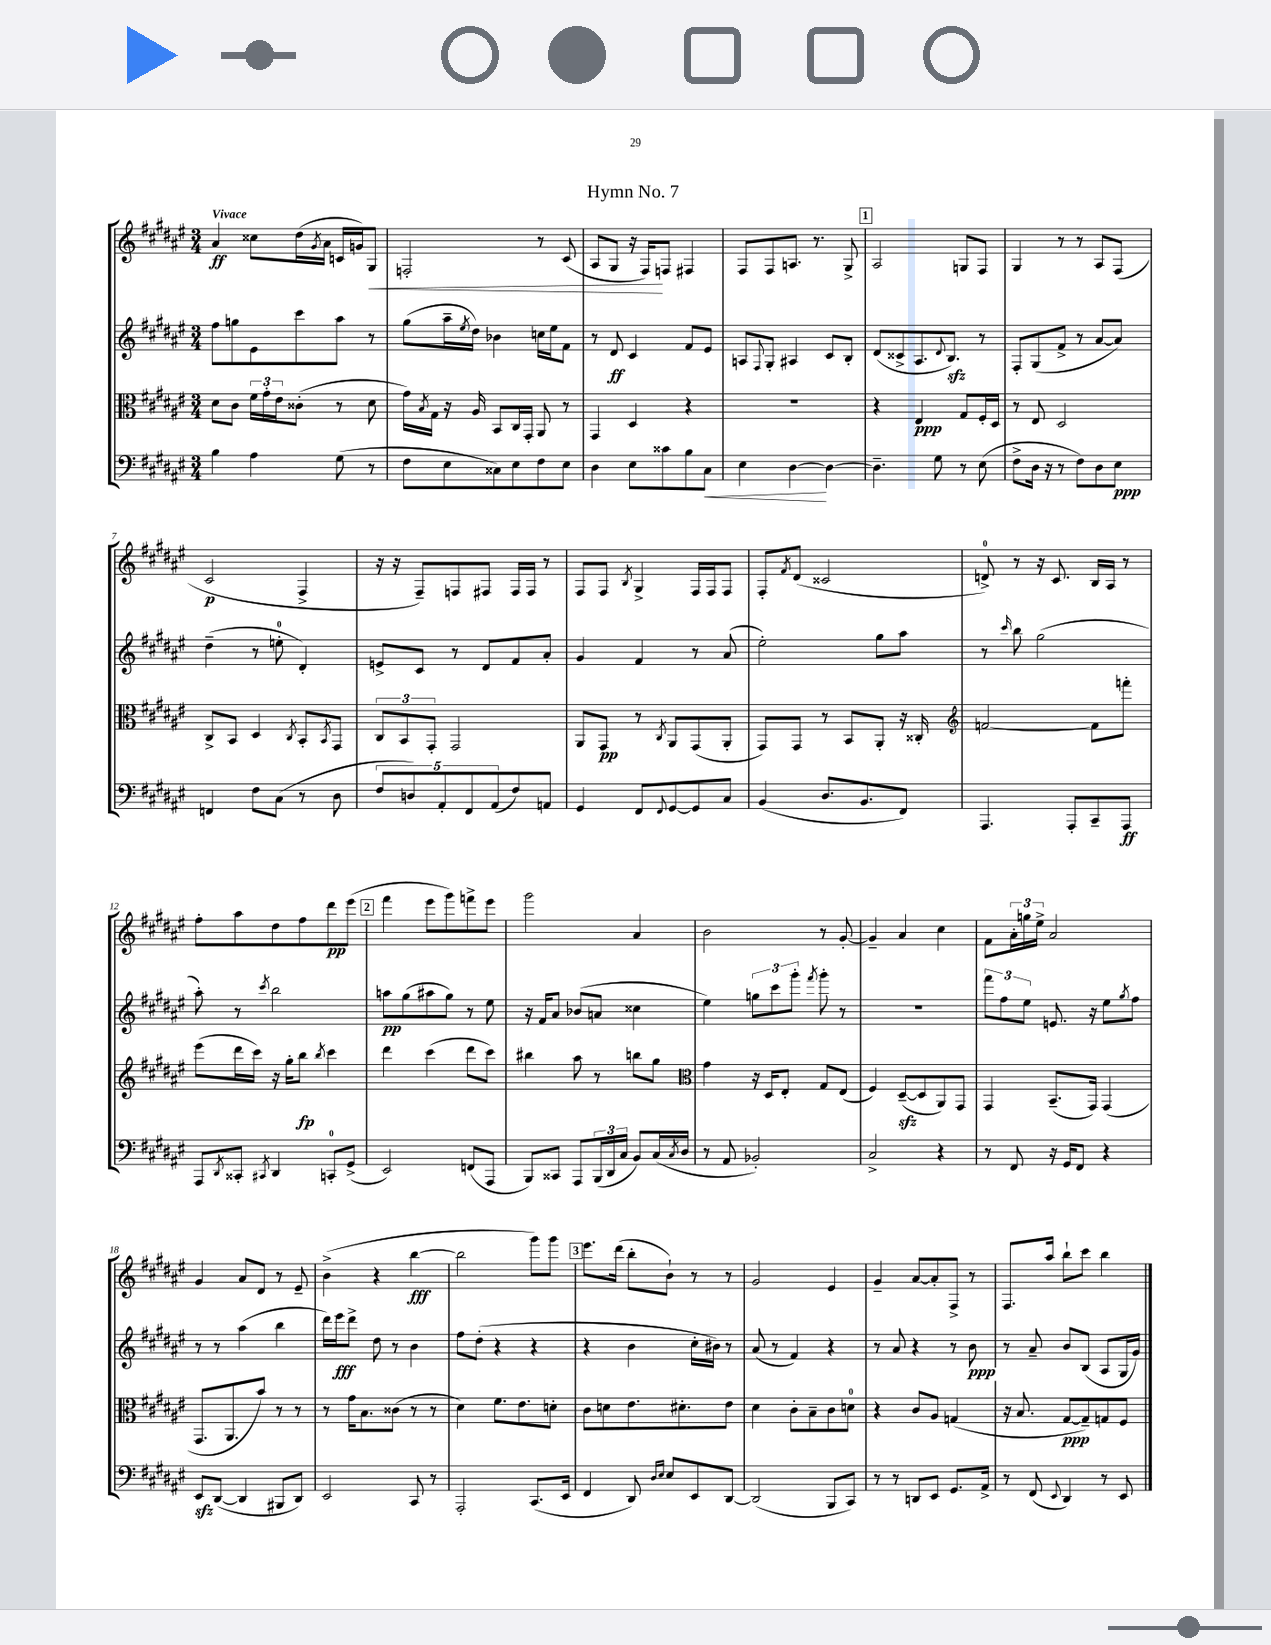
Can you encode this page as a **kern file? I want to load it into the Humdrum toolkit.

**kern	**kern	**kern	**kern
*staff4	*staff3	*staff2	*staff1
*clefF4	*clefC3	*clefG2	*clefG2
*k[f#c#g#d#a#e#]	*k[f#c#g#d#a#e#]	*k[f#c#g#d#a#e#]	*k[f#c#g#d#a#e#]
*M3/4	*M3/4	*M3/4	*M3/4
4B\	8d#\L	8ff#\L	4a#/
.	8c#\J	8gg\	.
4A#\	24f#\LL	8e#\	8cc##\L
.	24g#'\	.	.
.	24e#\J	.	.
.	(8c##'\J	8ccc#\	(16dd#\L
.	.	.	8qg#/
.	.	.	16a#\JJ
(8G#\	8r	8aa#\J	16c/LL
.	.	.	16g/J)
8r	8d#\	8r	8G#/J
=	=	=	=
8F#\L	16g#\LL)	(8gg#\L	2F'/
.	8qB/	.	.
.	16G#\JJ	.	.
8E#\	16r	16aa#~\L	.
.	.	8qee#/	.
.	16A#/	16dd#\JJ)	.
8C##\)	8BB/L	4b-\	.
8E#\	16C#/L	.	.
.	16GG#'/JJ	.	.
8F#\	8AA#/	16cc\LL	8r
.	.	16ee#\J	.
8E#\J	8r	8f#\J	(8c#/
=	=	=	=
4D#\	4GG#/	8r	8A#/L
.	.	8d#/	8G#/J
8E#\L	4D#/	4c#/	16r
.	.	.	16F#/LK)
8c##\	.	.	8F/J
8B\	4r	8f#/L	4F#/
8C#\J	.	8e#/J	.
=	=	=	=
4E#\	2.r	8A/L	8F#/L
.	.	8qqF#/	.
.	.	8G#'/J	8F#/
[4D#\	.	4A#/	8.A/J
.	.	.	8.r
4D#\_	.	8c#/L	.
.	.	8B'/J	8G#^/
=	=	=	=
4.D#~\]	4r	(8d#/L	2A#/
.	.	8c##^/	.
.	4E#/	8.A#/	.
8G#\	.	.	.
.	.	8qqd#/	.
.	.	8.B/J)	.
8r	8G#/L	.	8G/L
(8E#\	16F#'/L	8r	8F#/J
.	16D#/JJ	.	.
=	=	=	=
8F#^\L	8r	8F#'/L	4G#/
16D#\Jk	8E#/	(8G#/	.
16r	.	.	.
8r	2D#/	8f#^/J	8r
8F#\L)	.	8r	8r
8D#\	.	[8a#/L	8A#/L
8E#\J	.	8a#/]J)	(8F#/J
=	=	=	=
4FF/	8C#^/L	(4dd#~\	2c#/
.	8BB/J	.	.
8F#\L	4D#/	8r	.
(8C#\J	.	8ee'\	.
.	8qC#/	.	.
8r	8BB'/L	4d#'/)	4F#^/
.	8qBB/	.	.
8D#\	8GG#/J	.	.
=	=	=	=
10F#/L	12C#/L	8e^/L	16r
.	.	.	16r
.	12BB/	.	.
10D/)	.	.	.
.	.	8c#/J	8F#~/L)
.	12GG#'/J	.	.
10AA#'/	.	.	.
.	2GG#/	8r	8F/
10FF#/	.	.	.
.	.	8d#/L	8F#/J
(10AA#/	.	.	.
8F#/)	.	8f#/	16F#/LL
.	.	.	16F#/JJ
8AA/J	.	8a#'/J	8r
=	=	=	=
4GG#/	8AA#/L	4g#/	8F#/L
.	8GG#/J	.	8F#/J
.	.	.	8qB/
8FF#/L	8r	4f#/	4G#^/
8qqFF#/	8qC#/	.	.
[8GG#/	8AA#/L	.	.
8GG#/]	(8GG#/	8r	16F#/LL
.	.	.	16F#/J
8C#/J	8AA#'/J	(8a#/	8F#/J
=	=	=	=
(4BB/	8GG#/L)	2ee#'\)	8F#'/L
.	.	.	8qf#/
.	8GG#/J	.	(8d#/J
8.D#/L	8r	.	2c##/
.	8BB/L	.	.
8.BB/	.	.	.
.	8AA#'/J	8gg#\L	.
8FF#/J)	16r	8aa#\J	.
.	16C##'/	.	.
=	=	=	=
*	*clefG2	*	*
4.AAA#/	[2f/	8r	8d^/)
.	.	16qqccc#/	.
.	.	8bb\	8r
.	.	(2gg#\	16r
.	.	.	8.c#/
8AAA#'/L	.	.	.
8CC#~/	8f\]L	.	16B/LL
.	.	.	16A#/JJ
8AAA#/J	8fff'\J	.	8r
=	=	=	=
8AAA#/L	(8eee#\L	8aa#'\)	8ff#'\L
8qDD#/	.	.	.
8CC##'/J	16ddd#\L	8r	8aa#\
.	16ccc#\JJ)	.	.
8qCC#/	.	8qccc#/	.
4DD#/	16r	2bb\	8dd#\
.	16gg#'\LK	.	.
.	8bb\J	.	8ff#\
.	8qbb/	.	.
8CC'/L	4ccc#\	.	8ddd#\
(8GG#^/J	.	.	(8eee#\J
=	=	=	=
2EE#/)	4ddd#\	8aa\L	4fff#\
.	.	(8gg#\	.
.	(4ccc#\	8aa#\	8eee#\L
.	.	8gg#\J)	8ggg#\)
(8FF/L	8ddd#\L	8r	8fff^\
8AAA#/J	8ccc#\J)	8ee#\	8eee#\J
=	=	=	=
8BBB/L)	4bb#\	16r	2ggg#\
.	.	16f#/LK	.
8CC##/J	.	8a#/J	.
8AAA#/L	8aa#\	(8b-/L	.
(24BBB/L	8r	8a/J	.
24DD#/	.	.	.
24C#/JJ	.	.	.
8BB/L)	8bb\L	4cc##\	4a#/
(16C#/L	8gg#\J	.	.
8qC#/	.	.	.
16D#/JJ	.	.	.
=	=	=	=
*	*clefC3	*	*
8r	4g#\	4ee#\)	2b\
8AA#/	.	.	.
2BB-'/)	16r	12gg\L	.
.	16D#/LK	.	.
.	.	12ccc#\	.
.	8E#'/J	.	.
.	.	12ggg#'\J	.
.	.	8qfff#/	.
.	8G#/L	8ggg#'\	8r
.	(8E#/J	8r	[8g#'/
=	=	=	=
2C#^/	4F#/)	2.r	4g#~/]
.	([8D#~/L	.	4a#/
.	8D#/]	.	.
4r	8AA#/)	.	4cc#\
.	8GG#/J	.	.
=	=	=	=
8r	4GG#/	12fff#\L	8f#\L
.	.	12ff#\	.
8FF#/	.	.	24a#'\L
.	.	12ee#\J	24gg\
.	.	.	24ee#^\JJ
16r	(8.BB~/L	8.e/	2a#/
16GG#/LK	.	.	.
8FF#/J	.	.	.
.	16GG#/Jk)	16r	.
4r	(4GG#/	8ee#\L	.
.	.	8qgg#/	.
.	.	8ff#\J	.
=	=	=	=
8EE#/L	8.GG#/L	8r	4g#/
([8DD#/J	.	8r	.
.	8.AA#/	.	.
4DD#/]	.	(4aa#\	8a#/L
.	8b/J)	.	8d#/J
8BBB#/L	8r	4bb\	8r
8DD#/J)	8r	.	8e#~/
=	=	=	=
2EE#/	8r	16ddd#\LL)	(4b^\
.	.	16eee#\J	.
.	16g#\LK	8ddd#^\J	.
.	8.B\	.	.
.	.	8dd#\	4r
.	(8c##\J	8r	.
8CC#/	8r	4b\	[4bb\
8r	8r	.	.
=	=	=	=
2AAA#'/	4d#\)	8ff#\L	2bb\]
.	.	(8dd#'\J	.
.	8.f#\L	4r	.
.	8.e#\	.	.
(8.CC#/L	.	4r	8ggg#\L)
.	8d'\J	.	8ggg#\J
16EE#/Jk	.	.	.
=	=	=	=
4FF#/	8c#\L	4r	8.eee#\L
.	8d\	.	.
.	.	.	(16ddd#\Jk
8DD#/)	8.e#\	4b\	8bb'\L
16qqD#/LL	.	.	.
16qqE#/JJ	.	.	.
8E#/L	.	.	8b`\J)
.	8.d#'\	.	.
8EE#/	.	16cc#'\LL	8r
.	.	16b#\JJ)	.
[8DD#/J	8e#\J	8r	8r
=	=	=	=
(2DD#/]	4d#\	(8a#/	2g#/
.	.	8r	.
.	8c#'\L	4f#/)	.
.	8B~\	.	.
8BBB/L	8c#\	4r	4e#/
8CC#/J)	8d\J	.	.
=	=	=	=
8r	4r	8r	4g#~/
8r	.	8a#/	.
8DD/L	8c#/L	4r	[8a#/L
8EE#/J	8A#/J	.	8a#'/]
8.GG#/L	(4G/	8r	8F#^/J
.	.	8b\	8r
16AA#^/Jk	.	.	.
=	=	=	=
8r	16r	8r	8.F#/L
.	8.B/	.	.
(8FF#/	.	8a#~/	.
.	.	.	16aa#/Jk
8qqEE#/	.	.	.
4DD#/)	[8G#/L	8b/L	8bb`\L
.	8G#~/])	(8B/J	8ccc#\J
8r	8G/	8A#/L	4bb\
8EE#/	8F#/J	16G#/L	.
.	.	16g#/JJ)	.
==	==	==	==
*-	*-	*-	*-
